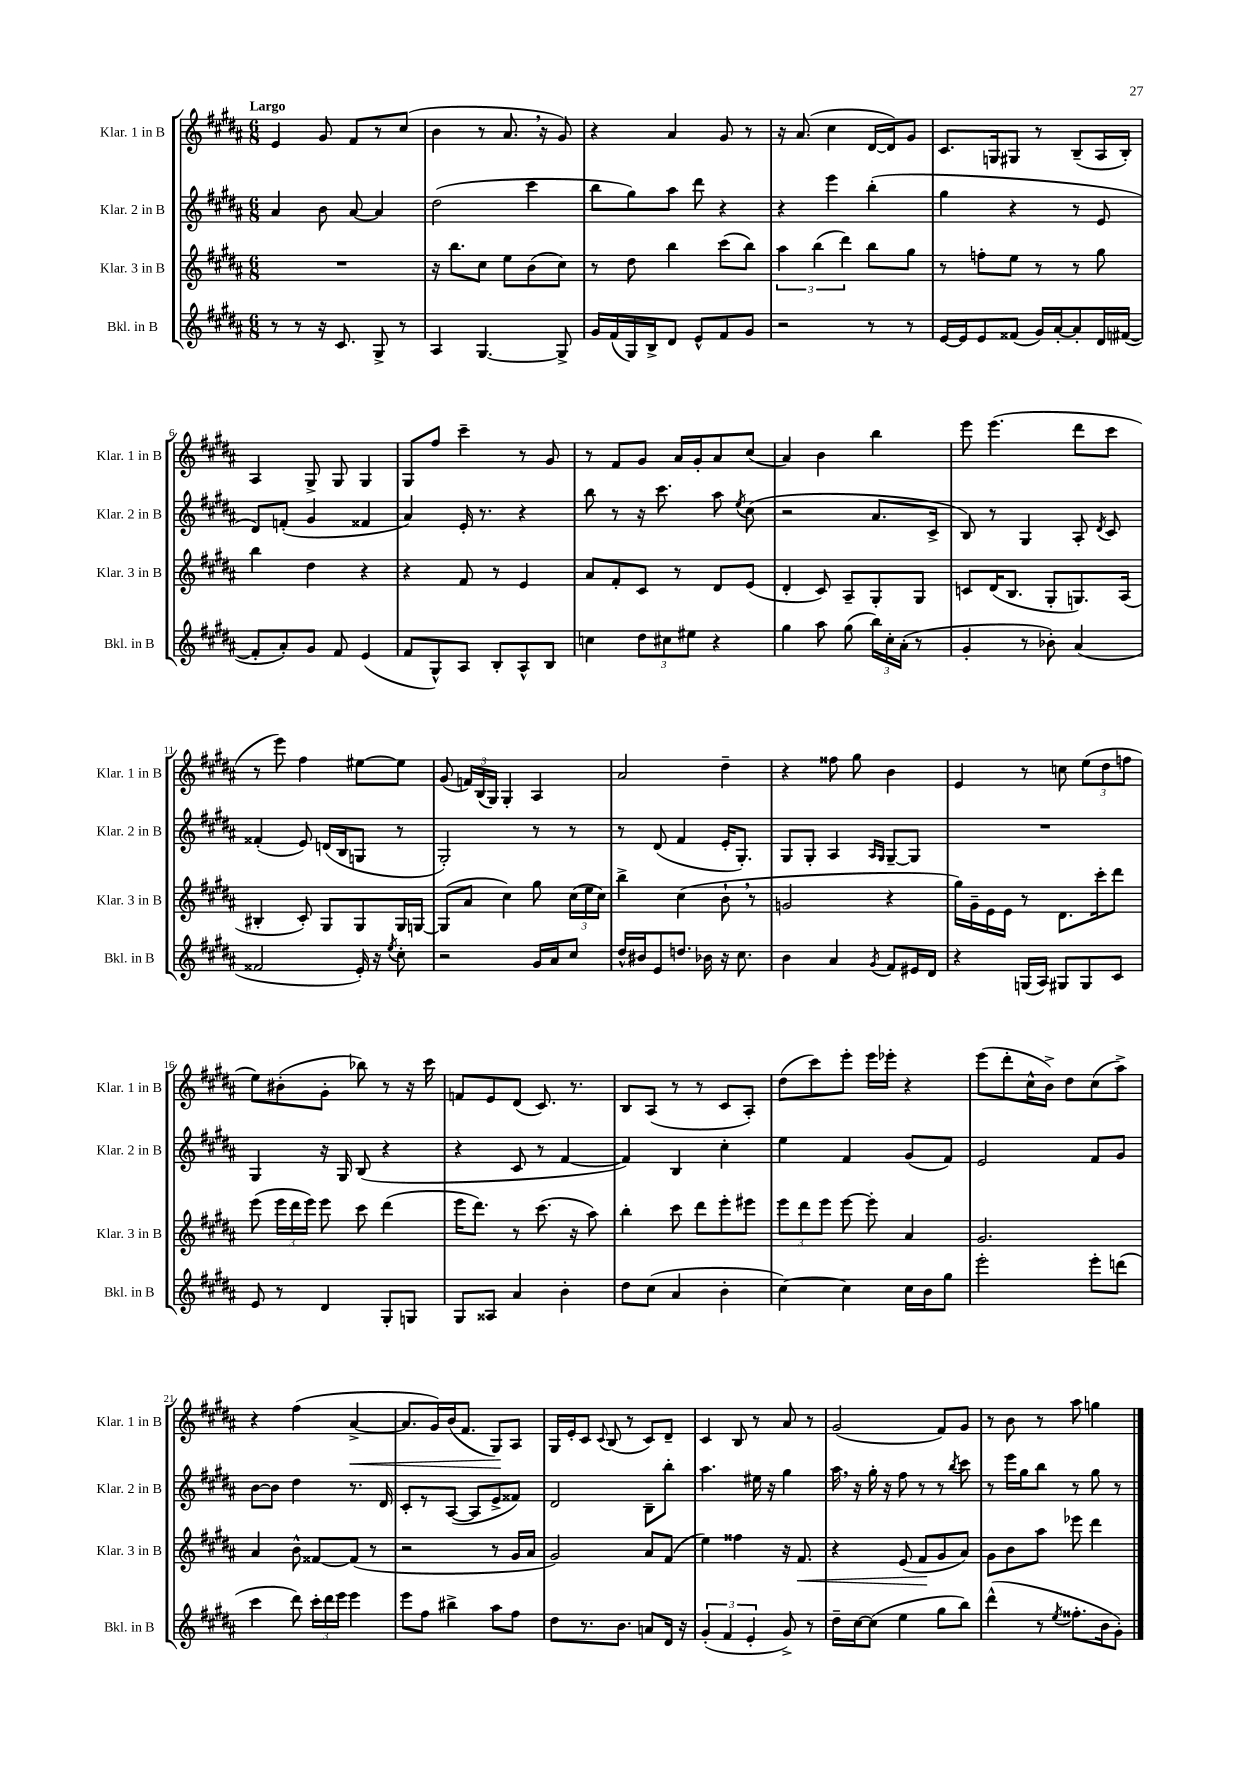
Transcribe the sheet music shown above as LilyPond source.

<<
\new StaffGroup <<
\new Staff = "s0" \with { instrumentName = "Klar. 1 in B" shortInstrumentName = "Klar. 1 in B" } {
    \clef treble \key b \major \numericTimeSignature \time 6/8 \tempo "Largo"
    \autoBeamOff e'4 gis'8 fis'8[ r8 cis''8]( |
    b'4 r8 ais'8. \breathe r16 gis'8) |
    r4 ais'4 gis'8 r8 |
    r16 ais'8.( cis''4 dis'16[~ dis'16) gis'8] |
    cis'8.[ g16 gis8] r8 b8[--( ais16 b16]-.) |
    ais4 gis8-> gis8 gis4 |
    gis8[ fis''8] cis'''4-- r8 gis'8 |
    r8 fis'8[ gis'8] ais'16[ gis'16-. ais'8 cis''8]( |
    ais'4) b'4 b''4 |
    e'''8 e'''4.( dis'''8[ cis'''8] |
    r8 e'''8) fis''4 eis''8[~ eis''8] |
    gis'8( \tuplet 3/2 { f'16[) b16( gis16]) } gis4-. ais4 |
    ais'2 dis''4-- |
    r4 fisis''8 gis''8 b'4 |
    e'4 r8 c''8 \tuplet 3/2 { e''8[( dis''8 f''8] } |
    e''8[) bis'8-.( gis'8]-. bes''8) r8 r16 cis'''16 |
    f'8[ e'8 dis'8]( cis'8.) r8. |
    b8[ ais8]( r8 r8 cis'8[ ais8]-.) |
    dis''8[( cis'''8) e'''8]-. e'''16[ ees'''16]-. r4 |
    e'''8[( dis'''8-. cis''16-^ b'16]->) dis''8[ cis''8( ais''8]->) |
    r4 fis''4( ais'4~->\< |
    ais'8.[ gis'16) b'16( fis'8.] gis8[\!) ais8] |
    gis16[ e'16-. cis'8] \appoggiatura { cis'8 } b8( r8 cis'8[) dis'8]-- |
    cis'4 b8 r8 ais'8 r8 |
    gis'2( fis'8[) gis'8] |
    r8 b'8 r8 ais''8 g''4 \bar "|." |
}
\new Staff = "s1" \with { instrumentName = "Klar. 2 in B" shortInstrumentName = "Klar. 2 in B" } {
    \clef treble \key b \major \numericTimeSignature \time 6/8
    \autoBeamOff ais'4 b'8 ais'8~ ais'4 |
    dis''2( cis'''4 |
    b''8[ gis''8) ais''8] dis'''8 r4 |
    r4 e'''4 b''4-.( |
    gis''4 r4 r8 e'8 |
    dis'8[) f'8]-.( gis'4 fisis'4 |
    ais'4) e'16-. r8. r4 |
    b''8 r8 r16 cis'''8. ais''8 \acciaccatura { e''8 } cis''8( |
    r2 ais'8.[ cis'16]-> |
    b8) r8 gis4 ais8-. \acciaccatura { dis'8 } cis'8 |
    fisis'4-.( e'8) d'16[( b16 g8] r8 |
    gis2-.) r8 r8 |
    r8 dis'8( fis'4 e'16[-. gis8.]-.) |
    gis8[ gis8]-. ais4 \grace { ais16[ gis16] } gis8[~-- gis8] |
    R2. |
    gis4 r16 gis16 b8( r4 |
    r4 cis'8 r8 fis'4~ |
    fis'4) b4 cis''4-. |
    e''4 fis'4 gis'8[( fis'8]) |
    e'2 fis'8[ gis'8] |
    b'8[~ b'8] dis''4 r8. dis'16 |
    cis'8[-. r8 ais8]~( ais8[ e'8-> fisis'8]) |
    dis'2 b8[-- b''8]-. |
    ais''4. eis''16 r16 gis''4 |
    ais''16 \breathe r16 gis''16-. r16 fis''8 r8 r8 \acciaccatura { b''8 } cis'''8 |
    r8 e'''16[ gis''16 b''8] r8 gis''8 r8 \bar "|." |
}
\new Staff = "s2" \with { instrumentName = "Klar. 3 in B" shortInstrumentName = "Klar. 3 in B" } {
    \clef treble \key b \major \numericTimeSignature \time 6/8
    \autoBeamOff R2. |
    r16 b''8.[ cis''8] e''8[ b'8( cis''8]) |
    r8 dis''8 b''4 cis'''8[( b''8]) |
    \tuplet 3/2 { ais''4 b''4( dis'''4) } b''8[ gis''8] |
    r8 f''8[-. e''8] r8 r8 gis''8 |
    b''4 dis''4 r4 |
    r4 fis'8 r8 e'4 |
    ais'8[ fis'8-. cis'8] r8 dis'8[ e'8]( |
    dis'4-. cis'8) ais8[-- gis8-. gis8] |
    c'8[ dis'16( b8.] gis8[-. g8.) ais16]( |
    bis4-. cis'8-.) gis8[ gis8 gis16 g16]~ |
    g8[( ais'8] cis''4) gis''8 \tuplet 3/2 { cis''16[( e''16 cis''16]) } |
    b''4-> cis''4( b'8-! \breathe r8 |
    g'2 r4 |
    gis''16[) gis'16-- e'16 e'16] r8 dis'8.[ cis'''16-. dis'''8] |
    e'''8( \tuplet 3/2 { e'''16[ dis'''16 e'''16]) } e'''8 cis'''8 dis'''4( |
    e'''16[ dis'''8.]) r8 cis'''8.( r16 ais''8) |
    b''4-. cis'''8 dis'''8[ e'''8-. eis'''8] |
    \tuplet 3/2 { e'''8[ dis'''8 e'''8] } e'''8~ e'''8-. ais'4 |
    gis'2. |
    ais'4 b'8-^ fisis'8[~ fisis'8]( r8 |
    r2 r8 gis'16[ ais'16] |
    gis'2) ais'8[ fis'8]( |
    e''4) fisis''4 r16 fis'8.\< |
    r4 e'8( fis'8[\! gis'8 ais'8]) |
    gis'8[ b'8 ais''8] ees'''8 dis'''4 \bar "|." |
}
\new Staff = "s3" \with { instrumentName = "Bkl. in B" shortInstrumentName = "Bkl. in B" } {
    \clef treble \key b \major \numericTimeSignature \time 6/8
    \autoBeamOff r8 r8 r16 cis'8. gis8-> r8 |
    ais4 gis4.~ gis8-> |
    gis'16[ fis'16( gis16) b16-> dis'8] e'8[-^ fis'8 gis'8] |
    r2 r8 r8 |
    e'16[~ e'16 e'8 fisis'8]( gis'16[) ais'16~-. ais'8-. dis'16 fis'16]~( |
    fis'8[-. ais'8-.) gis'8] fis'8 e'4( |
    fis'8[ gis8-^) ais8] b8[-. ais8-^ b8] |
    c''4 \tuplet 3/2 { dis''8[ cis''8 eis''8] } r4 |
    gis''4 ais''8 gis''8( \tuplet 3/2 { b''16[) cis''16-. ais'16]-.( } r8 |
    gis'4-. r8 bes'8-.) ais'4( |
    fisis'2 e'16-.) r16 \acciaccatura { e''8 } cis''8-. |
    r2 gis'16[ ais'16 cis''8] |
    dis''16[-^ bis'16 e'8 d''8.] bes'16 r16 cis''8. |
    b'4 ais'4 \acciaccatura { gis'8 } fis'8[ eis'16 dis'16] |
    r4 g16[( ais16]) gis8[ gis8 cis'8] |
    e'8 r8 dis'4 gis8[-. g8] |
    gis8[ aisis8] ais'4 b'4-. |
    dis''8[ cis''8]( ais'4 b'4-. |
    cis''4~) cis''4 cis''16[ b'16 gis''8] |
    e'''2-. e'''8[-. d'''8]( |
    cis'''4 dis'''8) \tuplet 3/2 { cis'''16[-. dis'''16 e'''16] } e'''4 |
    e'''8[ fis''8] bis''4-> ais''8[ fis''8] |
    dis''8[ r8. b'8.] a'8[ dis'16] r16 |
    \tuplet 3/2 { gis'4-.( fis'4 e'4-. } gis'8->) r8 |
    dis''16[-- cis''16~ cis''8]( e''4 gis''8[ b''8]) |
    dis'''4-^( r8 \acciaccatura { e''8 } fisis''8.[-. b'16 gis'8]-.) \bar "|." |
}
>>
>>
